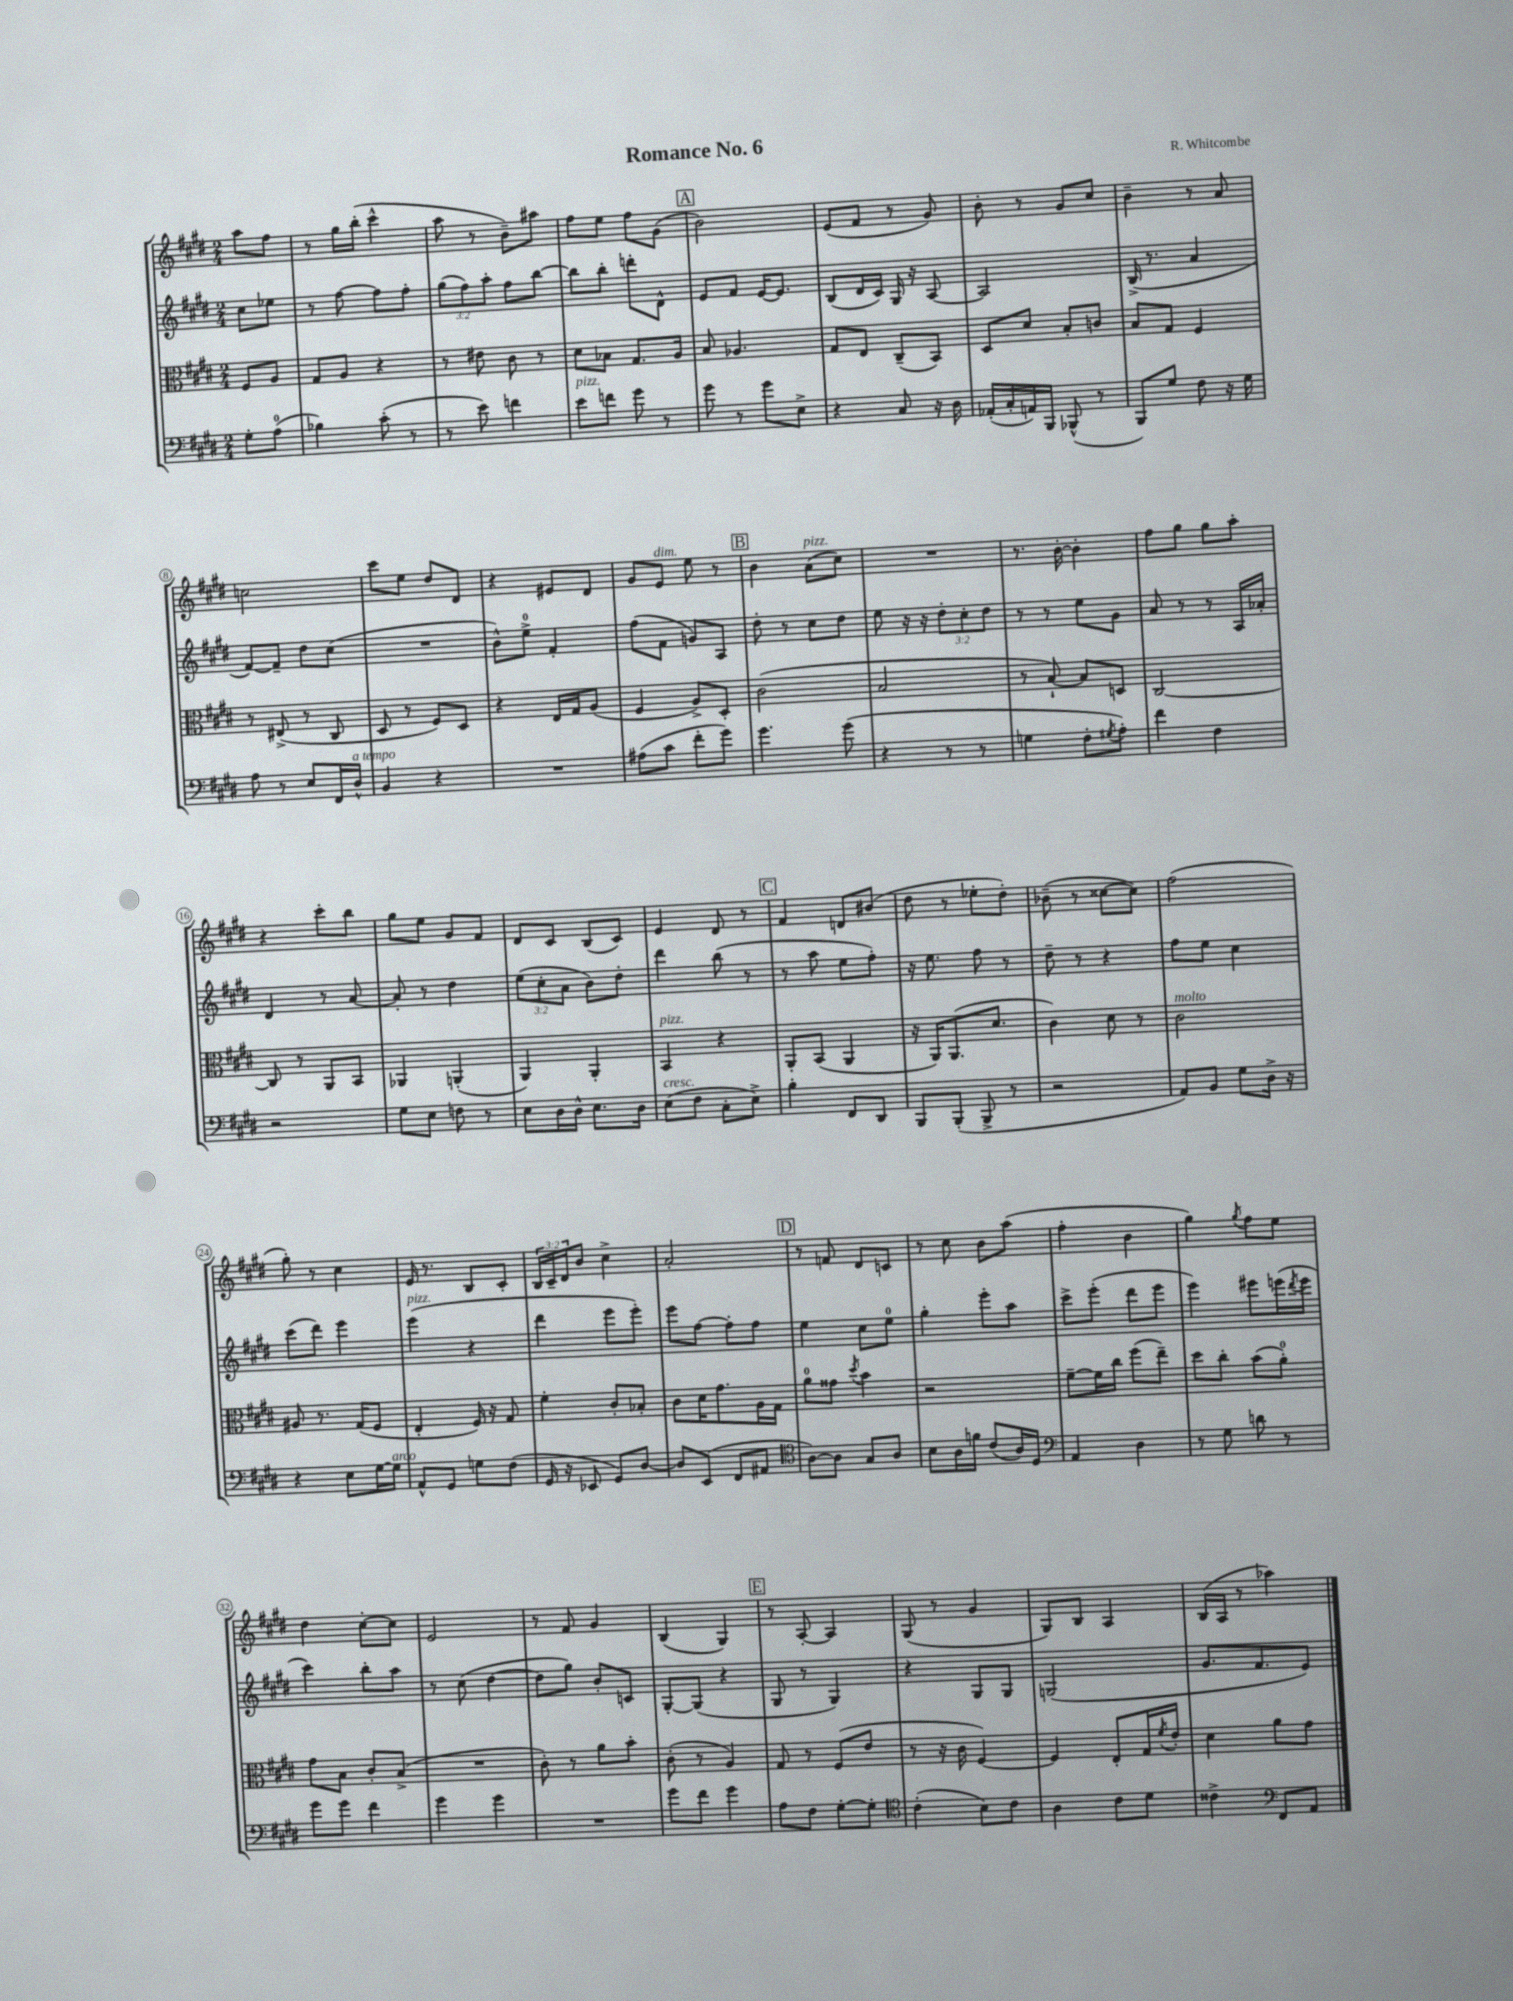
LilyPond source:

\header { title = "Romance No. 6" composer = "R. Whitcombe" }
<<
\new StaffGroup <<
\new Staff = "s0" {
    \clef treble \key e \major \numericTimeSignature \time 2/4 \override Staff.TupletNumber.text = #tuplet-number::calc-fraction-text \partial 4
    a''8 fis''8 |
    r8 gis''16 b''16-.( cis'''4-^ |
    a''8 r8 b'8--) ais''8 |
    fis''8 e''8 fis''8 gis'8( |
    \mark \markup { \box "A" } b'2) |
    e'8( fis'8 r8 gis'8) |
    b'8-. r8 gis'8 cis''8 |
    b'4-- r8 a'8 |
    c''2 |
    cis'''8 e''8 dis''8 dis'8 |
    r4 eis'8 dis'8 |
    gis'8 e'8^\markup { \italic "dim." } e''8 r8 |
    \mark \markup { \box "B" } b'4 a'8^\markup { \italic "pizz." }( cis''8) |
    R2 |
    r8. b'16~-. b'4-. |
    fis''8 gis''8 gis''8 a''8-. |
    r4 cis'''8-. b''8 |
    gis''8 e''8 gis'8 fis'8 |
    dis'8 cis'8 b8( cis'8) |
    e'4 dis'8 r8 |
    \mark \markup { \box "C" } fis'4 d'8 bis'8( |
    dis''8 r8 ees''8-. dis''8-.) |
    bes'8--( r8 cisis''8~ cisis''8) |
    fis''2( |
    gis''8-.) r8 cis''4 |
    e'16 r8. b8 cis'8-. |
    \tuplet 3/2 { b16 cis'16-- dis'16 } b'8 cis''4-> |
    a'2-. |
    \mark \markup { \box "D" } r8 f'8 dis'8 c'8 |
    r8 cis''8 b'8 a''8( |
    fis''4-. b'4 |
    gis''4) \acciaccatura { gis''8 } fis''8 e''8 |
    dis''4 cis''8~-. cis''8 |
    e'2 |
    r8 fis'8 gis'4 |
    b4( gis4) |
    \mark \markup { \box "E" } r8 a8~-. a4 |
    gis8( r8 gis'4 |
    gis8) b8 a4 |
    b16( a16 r8 aes''4) \bar "|." |
}
\new Staff = "s1" {
    \clef treble \key e \major \numericTimeSignature \time 2/4 \override Staff.TupletNumber.text = #tuplet-number::calc-fraction-text \partial 4
    cis''8 ees''8 |
    r8 fis''8~ fis''8 fis''8-. |
    \tuplet 3/2 { gis''8( fis''8) a''8-. } fis''8 b''8~ |
    b''8 b''8-. d'''8-. dis'8-^ |
    \mark \markup { \box "A" } e'8 fis'8 e'16~ e'8. |
    b8( dis'16 cis'16) gis16 r16 a8~ |
    a2 |
    b16->( r8. a'4 |
    fis'8~) fis'8-- dis''8 cis''8( |
    R2 |
    b'8-^) e''8-0-> fis'4-. |
    fis''8( fis'8 g'8) a8 |
    \mark \markup { \box "B" } dis''8-. r8 cis''8 dis''8 |
    e''8 r16 r16 \tuplet 3/2 { dis''8-. cis''8-. dis''8 } |
    r8 r8 e''8 gis'8 |
    a'8 r8 r8 a16 aes'16-. |
    dis'4 r8 a'8~ |
    a'8-. r8 dis''4 |
    \tuplet 3/2 { e''8( cis''8-. a'8 } b'8) dis''8-. |
    dis'''4 b''8( r8 |
    \mark \markup { \box "C" } r8 a''8 e''8 fis''8-.) |
    r16 e''8. fis''8 r8 |
    dis''8-- r8 r4 |
    fis''8 e''8 cis''4 |
    cis'''8( dis'''8) e'''4 |
    e'''4^\markup { \italic "pizz." }( r4 |
    dis'''4 e'''8 e'''8-.) |
    e'''8 fis''8~ fis''8-. fis''8 |
    \mark \markup { \box "D" } e''4 cis''8 e''8-0 |
    gis''4-. e'''8-. a''8 |
    cis'''8-> e'''8-.( dis'''8 e'''8 |
    e'''4) eis'''8 e'''16( \acciaccatura { dis'''8 } e'''16 |
    cis'''4) b''8-. a''8 |
    r8 cis''8( dis''4~ |
    dis''8 gis''8) b'8-. c'8 |
    gis8~-. gis8( r4 |
    \mark \markup { \box "E" } gis8 r8 gis4) |
    r4 gis8 gis8 |
    g2( |
    gis'8. fis'8. e'8) \bar "|." |
}
\new Staff = "s2" {
    \clef alto \key e \major \numericTimeSignature \time 2/4 \partial 4
    fis8 a8 |
    gis8 a8 r4 |
    r8 eis'8 cis'8 r8 |
    dis'8 bes8 gis8. a16 |
    \mark \markup { \box "A" } b8 aes4. |
    gis8 e8 cis8--( b,8) |
    dis8 dis'8 b8-. c'8 |
    b8 gis8 fis4 |
    r8 eis8->( r8 cis8 |
    dis8 r8 fis8) dis8 |
    r4 e16 gis16 a8( |
    fis4 a8->) dis8-. |
    \mark \markup { \box "B" } cis'2( |
    b2 |
    r8 b8~-!) b8 d8 |
    cis2~ |
    cis8 r8 a,8 b,8 |
    aes,4 a,4-.( |
    a,4) a,4-. |
    b,4^\markup { \italic "pizz." } r4 |
    \mark \markup { \box "C" } a,8-. b,8( a,4 |
    r16 a,16) a,8.( dis'8. |
    cis'4) dis'8 r8 |
    cis'2^\markup { \italic "molto" } |
    ais8 r8. gis16( fis8 |
    e4-. fis16) r16 gis8 |
    fis'4-. cis'8-. bes8-. |
    cis'8 dis'16 gis'8. a16 gis16 |
    \mark \markup { \box "D" } a'8-0 gisis'8 \acciaccatura { dis''8 } b'4 |
    r2 |
    fis'8~-- fis'16 cis''16 fis''8( e''8--) |
    dis''8 cis''8-. b'8( a'8-0-.) |
    gis'8 b8 cis'8-. b8->( |
    R2 |
    cis'8-.) r8 a'8 b'8-. |
    cis'8-.( r8 a4) |
    \mark \markup { \box "E" } gis8 r8 fis8( e'8 |
    r8 r16 cis'16 fis4~) |
    fis4 e8-. gis16 \acciaccatura { fis'8 } e'16-. |
    dis'4 a'8 gis'8 \bar "|." |
}
\new Staff = "s3" {
    \clef bass \key e \major \numericTimeSignature \time 2/4 \partial 4
    gis8-. a8-0( |
    bes4) cis'8-.( r8 |
    r8 e'8) f'4 |
    e'8^\markup { \italic "pizz." } f'8 gis'8 r8 |
    \mark \markup { \box "A" } gis'8 r8 gis'8 e8-> |
    r4 cis8 r16 dis16 |
    aes,16-.( cis16-. a,16) b,,16 bes,,8-^( r8 |
    b,,8) gis8 fis8 r16 gis16 |
    a8 r8 e8 fis,16 dis16-^^\markup { \italic "a tempo" } |
    b,4 r4 |
    R2 |
    ais8( cis'8 fis'8-. gis'8) |
    \mark \markup { \box "B" } gis'4. gis'8( |
    r4 r8 r8 |
    g4 fis8-. \acciaccatura { gis8 } a8-.) |
    fis'4 fis4 |
    r2 |
    gis8 e8 f8 r8 |
    e8 dis16 dis16-^ e8. dis16 |
    e8^\markup { \italic "cresc." }( fis8 cis8-. e8->) |
    \mark \markup { \box "C" } b4-. fis,8 dis,8 |
    b,,8 b,,8-.( b,,8-> r8 |
    r2 |
    a,8) b,8 gis8 dis16-> r16 |
    r4 e8 gis16~ gis16^\markup { \italic "arco" } |
    a,8-^ gis,8 g8 fis8( |
    gis,16 r16 ees,8 gis,8) dis8~ |
    dis8 e,8( fis,8 ais,8 |
    \mark \markup { \box "D" } \clef tenor a8~) a8 gis8 a8 |
    b8 a16 f'16 cis'8( a16) dis16 |
    \clef bass a,4 dis4 |
    r8 gis8 d'8 r8 |
    gis'8 gis'8 fis'4 |
    gis'4 gis'4 |
    R2 |
    gis'8 fis'8 gis'4 |
    \mark \markup { \box "E" } a8 fis8 gis8~-. gis8-. |
    \clef tenor cis'4-.( b8) cis'8 |
    a4 cis'8 dis'8 |
    cisis'4-> \clef bass fis,8 a,8 \bar "|." |
}
>>
>>
\layout { \context { \Score \override BarNumber.stencil = #(make-stencil-circler 0.1 0.3 ly:text-interface::print) } }
